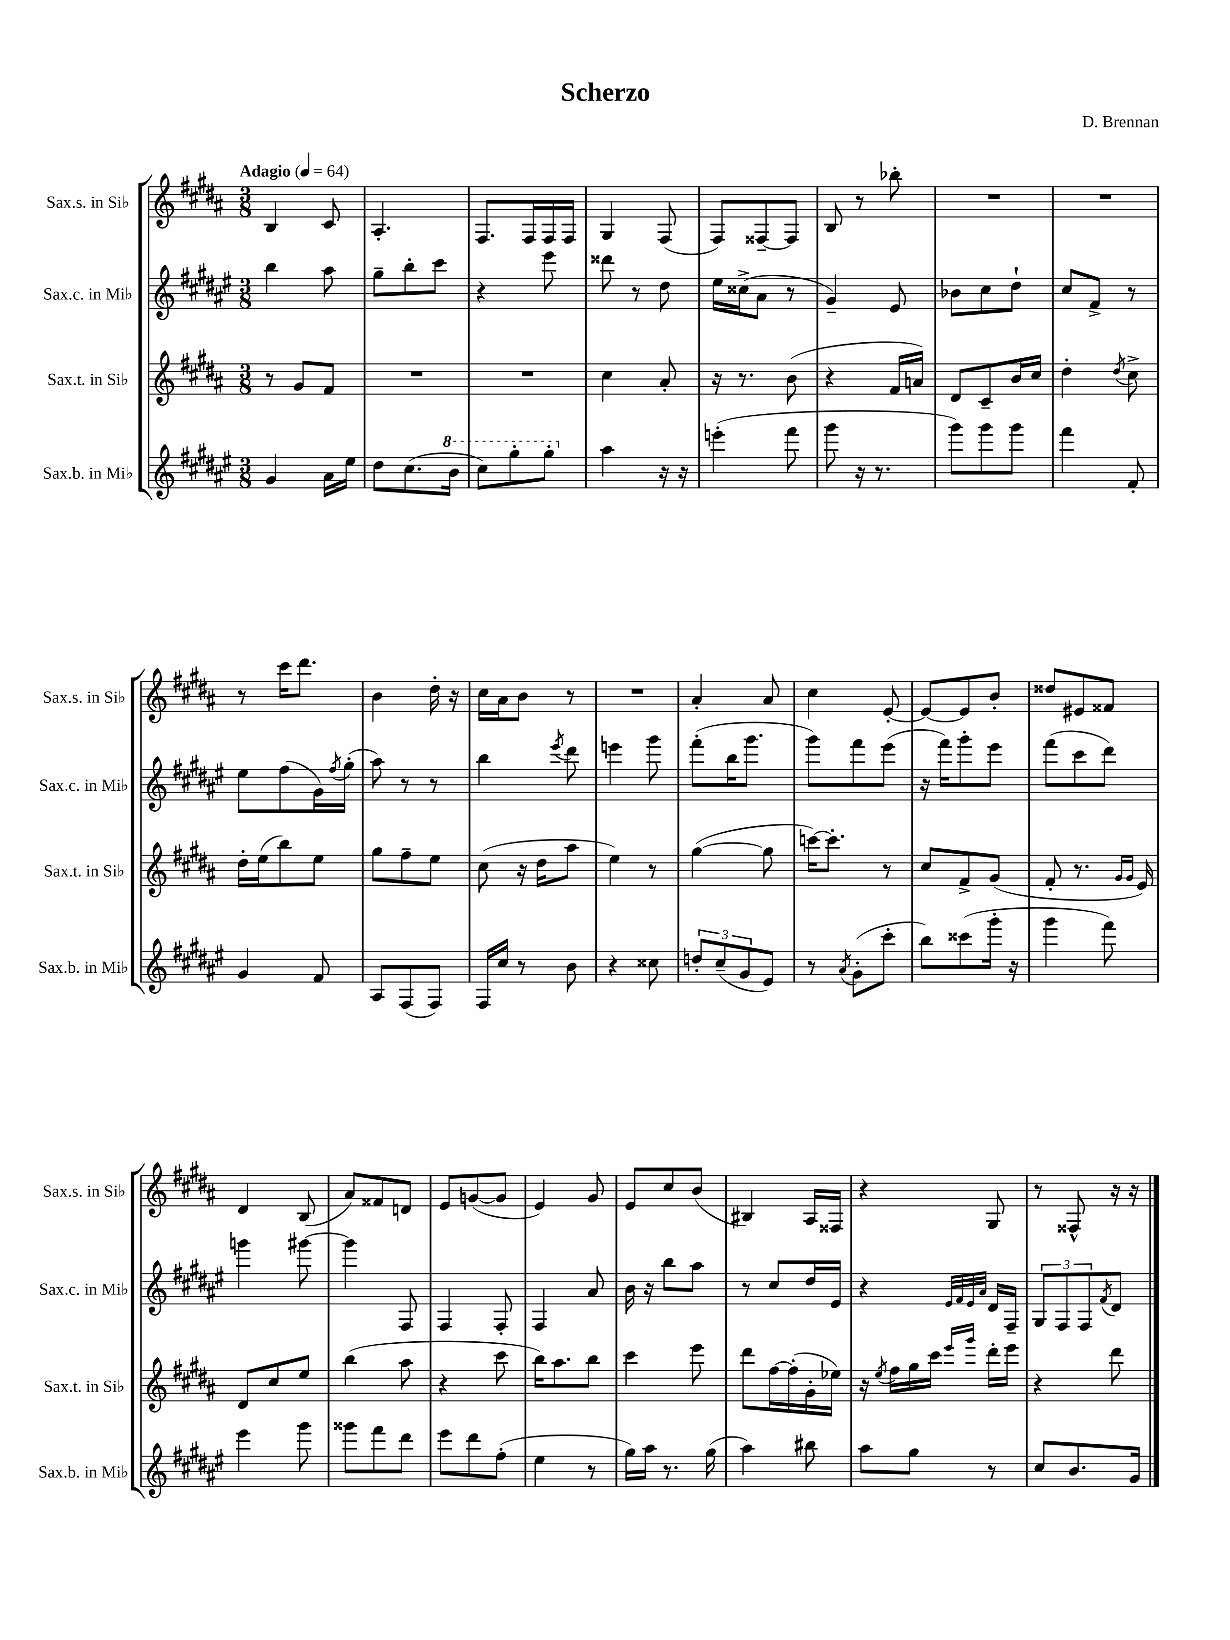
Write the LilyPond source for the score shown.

\header { title = "Scherzo" composer = "D. Brennan" }
<<
\new StaffGroup <<
\new Staff = "s0" \with { instrumentName = "Sax.s. in Sib" shortInstrumentName = "Sax.s. in Sib" } {
    \clef treble \key b \major \numericTimeSignature \time 3/8 \tempo "Adagio" 4 = 64
    b4 cis'8 |
    ais4.-. |
    fis8. fis16 fis16 fis16 |
    gis4 fis8( |
    fis8) fisis8~-- fisis8 |
    b8 r8 bes''8-. |
    R4. |
    R4. |
    r8 cis'''16 dis'''8. |
    b'4 dis''16-. r16 |
    cis''16 ais'16 b'8 r8 |
    R4. |
    ais'4-. ais'8 |
    cis''4 e'8~-. |
    e'8~ e'8 b'8-. |
    disis''8 eis'8 fisis'8 |
    dis'4 b8( |
    ais'8) fisis'8 d'8 |
    e'8 g'8~( g'8 |
    e'4) gis'8 |
    e'8 cis''8 b'8( |
    bis4) ais16 fisis16 |
    r4 gis8 |
    r8 fisis8-^ r16 r16 \bar "|." |
}
\new Staff = "s1" \with { instrumentName = "Sax.c. in Mib" shortInstrumentName = "Sax.c. in Mib" } {
    \clef treble \key fis \major \numericTimeSignature \time 3/8
    b''4 ais''8 |
    gis''8-- b''8-. cis'''8 |
    r4 eis'''8 |
    disis'''8 r8 dis''8 |
    eis''16 cisis''16->( ais'8 r8 |
    gis'4--) eis'8 |
    bes'8 cis''8 dis''8-! |
    cis''8 fis'8-> r8 |
    eis''8 fis''8( gis'16) \acciaccatura { fis''8 } gis''16-.( |
    ais''8) r8 r8 |
    b''4 \acciaccatura { eis'''8 } dis'''8 |
    e'''4 gis'''8 |
    fis'''8-.( b''16 gis'''8. |
    gis'''8) fis'''8 eis'''8( |
    r16 fis'''16) gis'''8-. eis'''8 |
    fis'''8( cis'''8 dis'''8) |
    g'''4 gis'''8~ |
    gis'''4 fis8 |
    fis4 fis8-. |
    fis4 ais'8 |
    b'16 r16 b''8 ais''8 |
    r8 cis''8 dis''16 eis'16 |
    r4 \grace { eis'32 fis'32 eis'32 ais'32 } dis'16 fis16-- |
    \tuplet 3/2 { gis8 fis8 fis8 } \acciaccatura { fis'8 } dis'8 \bar "|." |
}
\new Staff = "s2" \with { instrumentName = "Sax.t. in Sib" shortInstrumentName = "Sax.t. in Sib" } {
    \clef treble \key b \major \numericTimeSignature \time 3/8
    r8 gis'8 fis'8 |
    R4. |
    R4. |
    cis''4 ais'8-. |
    r16 r8. b'8( |
    r4 fis'16 a'16) |
    dis'8 cis'8-- b'16 cis''16 |
    dis''4-. \acciaccatura { dis''8 } cis''8-> |
    dis''16-. e''16( b''8) e''8 |
    gis''8 fis''8-- e''8 |
    cis''8( r16 dis''16 ais''8 |
    e''4) r8 |
    gis''4~( gis''8 |
    c'''16~) c'''8.-. r8 |
    cis''8 fis'8-> gis'8( |
    fis'8-. r8. \grace { gis'16 gis'16 } e'16) |
    dis'8 cis''8 e''8 |
    b''4( ais''8 |
    r4 cis'''8 |
    b''16) ais''8. b''8 |
    cis'''4 e'''8 |
    dis'''8 fis''16~ fis''16-.( gis'16-. ees''16) |
    r16 \acciaccatura { e''8 } fis''16 gis''16 cis'''16 \grace { e'''16 gis'''16 } dis'''16-. e'''16 |
    r4 dis'''8 \bar "|." |
}
\new Staff = "s3" \with { instrumentName = "Sax.b. in Mib" shortInstrumentName = "Sax.b. in Mib" } {
    \clef treble \key fis \major \numericTimeSignature \time 3/8
    gis'4 ais'16 eis''16 |
    dis''8 cis''8.( \ottava #1 b''16 |
    cis'''8) gis'''8-. gis'''8-. \ottava #0 |
    ais''4 r16 r16 |
    e'''4-.( fis'''8 |
    gis'''8 r16 r8. |
    gis'''8) gis'''8 gis'''8 |
    fis'''4 fis'8-. |
    gis'4 fis'8 |
    ais8 fis8( fis8) |
    fis16 cis''16 r8 b'8 |
    r4 cisis''8 |
    \tuplet 3/2 { d''8-. cis''8--( gis'8 } eis'8) |
    r8 \acciaccatura { ais'8 } gis'8-.( cis'''8-. |
    b''8) cisis'''8( gis'''16-. r16 |
    gis'''4 fis'''8) |
    eis'''4 gis'''8 |
    gisis'''8 fis'''8 dis'''8 |
    eis'''8 dis'''8 fis''8-.( |
    eis''4 r8 |
    gis''16) ais''16 r8. gis''16( |
    ais''4) bis''8 |
    ais''8 gis''8 r8 |
    cis''8 b'8. gis'16 \bar "|." |
}
>>
>>
\layout { \context { \Score \remove "Bar_number_engraver" } }
